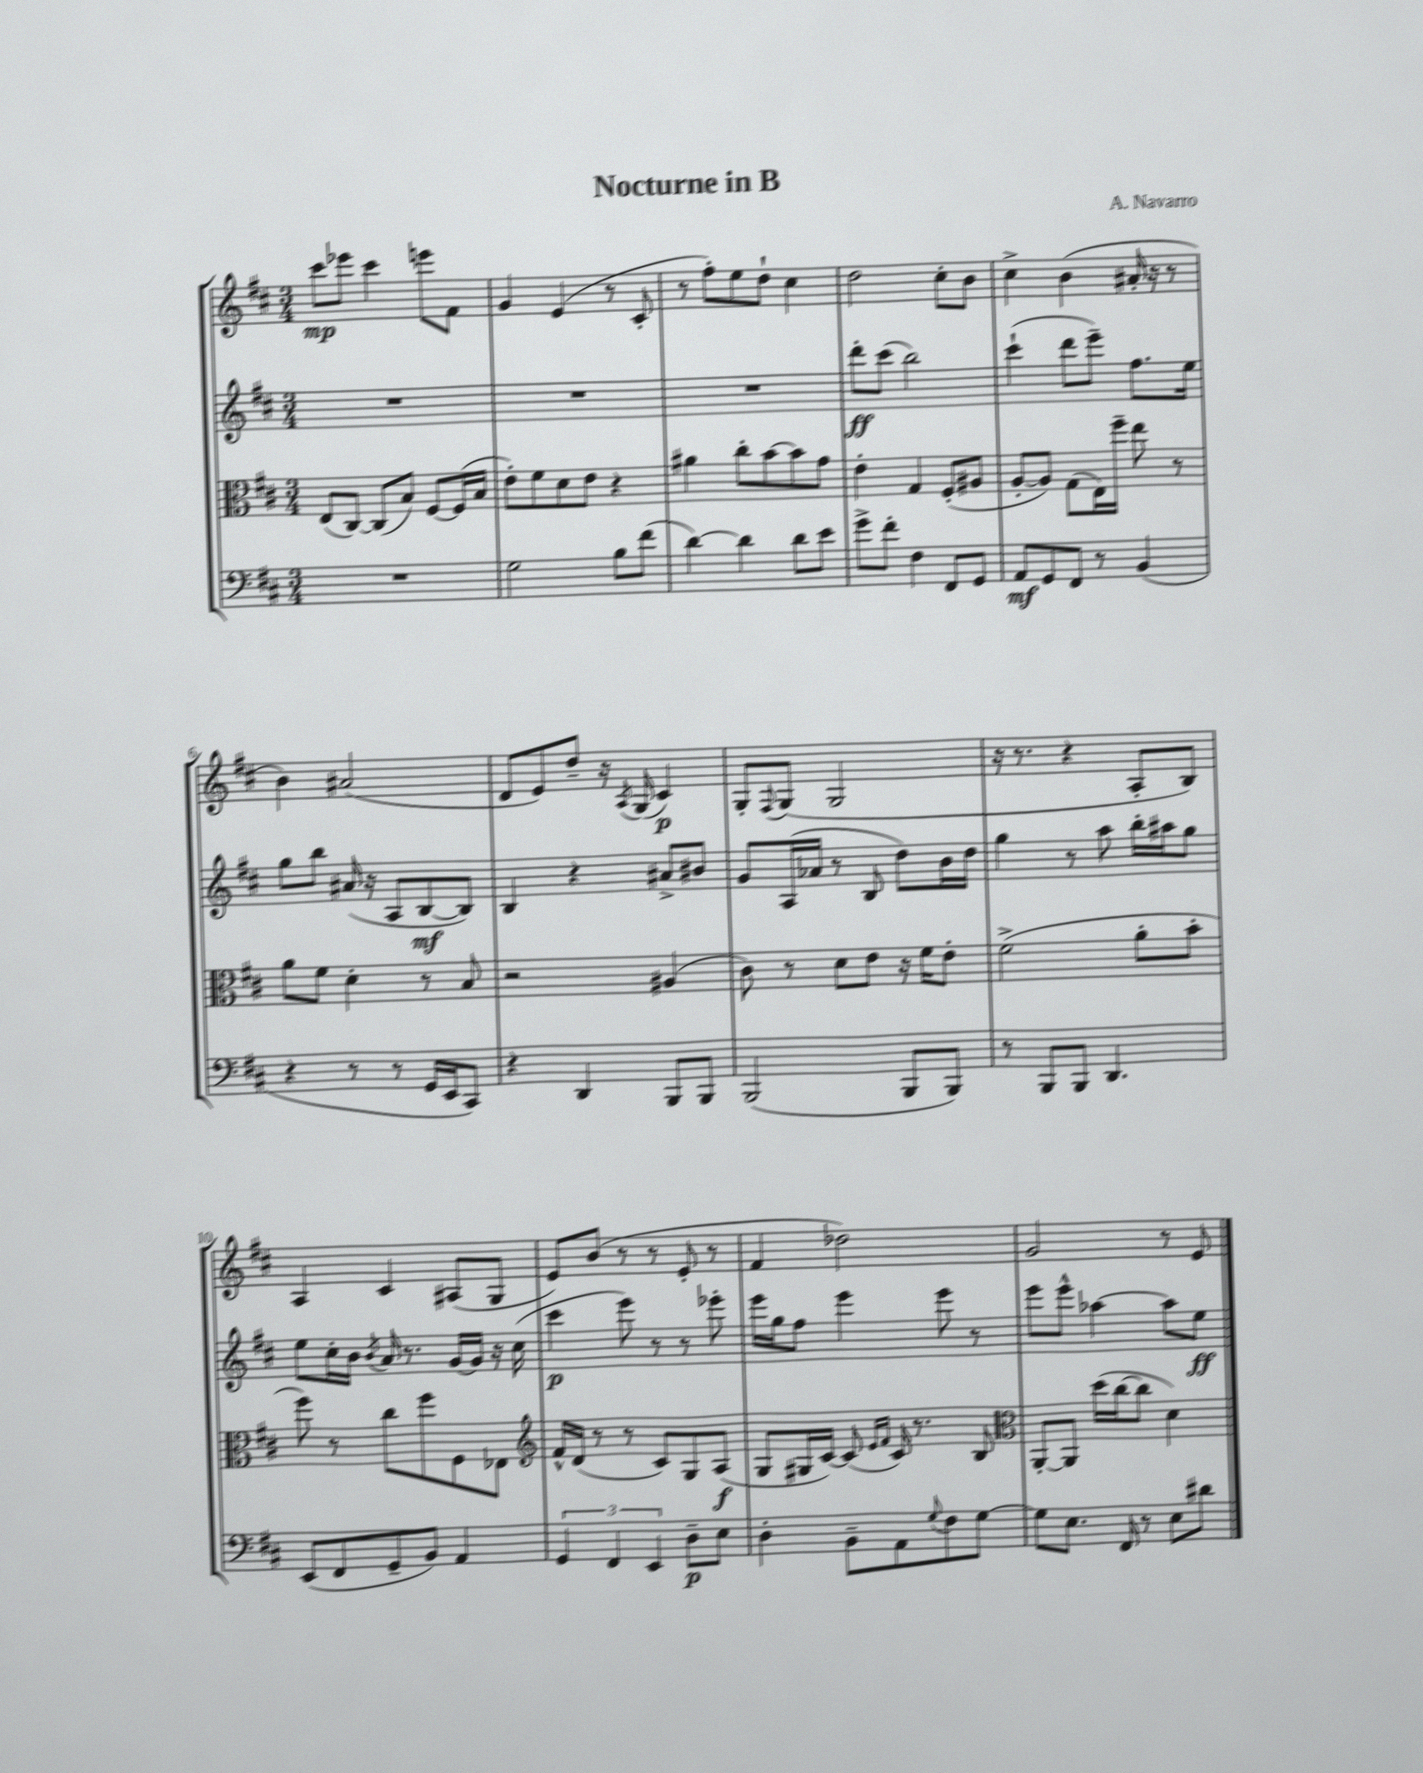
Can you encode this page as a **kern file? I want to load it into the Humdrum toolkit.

**kern	**kern	**kern	**kern
*staff4	*staff3	*staff2	*staff1
*clefF4	*clefC3	*clefG2	*clefG2
*k[f#c#]	*k[f#c#]	*k[f#c#]	*k[f#c#]
*M3/4	*M3/4	*M3/4	*M3/4
2.r	(8E/L	2.r	8ccc#\L
.	[8C#/J)	.	8eee-\J
.	(8C#/]L	.	4ccc#\
.	8B/J)	.	.
.	[8F#/L	.	8eee\L
.	(16F#/]L	.	8f#\J
.	16B/JJ	.	.
=	=	=	=
2G\	8e'\L)	2.r	4g/
.	8f#\	.	.
.	8d\	.	(4e/
.	8e\J	.	.
8B\L	4r	.	8r
(8f#\J	.	.	8c#'/
=	=	=	=
[4d\)	4a#\	2.r	8r
.	.	.	8ff#'\L)
4d\]	8cc#'\L	.	8ee\
.	[8b\	.	8dd`\J
8d\L	8b\]	.	4cc#\
8e\J	8g\J	.	.
=	=	=	=
8g^\L	4e'\	8ddd'\L	2dd\
8f#'\J	.	(8ccc#\J	.
4F#\	4G/	2bb\)	.
8FF#/L	(8F#'/L	.	8cc#'\L
8GG/J	8A#/J	.	8b\J
=	=	=	=
8AA/L	[8A'/L	(4ccc#`\	4cc#^\
8GG/	8A/]J)	.	.
8FF#/J	(8G\L	8ddd\L	(4b\
8r	16E\L)	8eee~\J)	.
.	16ff#~\JJ	.	.
(4BB/	8ee\	8.ff#\L	16a#'/
.	.	.	16r
.	8r	.	8r
.	.	16ee\Jk	.
=	=	=	=
4r	8a\L	8gg\L	4b\)
.	8f#\J	8bb\J	.
8r	4d'\	(16a#/	(2a#/
.	.	16r	.
8r	.	8A/L	.
16GG/LL	8r	[8B/	.
16EE/J	.	.	.
8CC#/J)	8B/	8B/]J)	.
=	=	=	=
4r	2r	4B/	8d/L
.	.	.	8e/)
4DD/	.	4r	8dd~/J
.	.	.	16r
.	.	.	8qA/
.	.	.	(16G/
8BBB/L	(4A#/	8a#^/L	4c#/)
8BBB/J	.	8b#/J	.
=	=	=	=
(2BBB/	8c#\)	8g/L	8G'/L
.	.	.	8qqF#/
.	8r	(16A/L	(8G/J
.	.	16a-/JJ	.
.	8d\L	8r	2G/
.	8e\J	8B/	.
8BBB/L	16r	8dd\L)	.
.	16f#\LK	.	.
8BBB/J)	8e'\J	16b\L	.
.	.	16dd\JJ	.
=	=	=	=
8r	(2f#^\	4gg\	16r
.	.	.	8.r
8BBB/L	.	.	.
8BBB/J	.	8r	4r
4.DD/	.	8aa\	.
.	8a'\L	16bb'\LL	8A'/L
.	.	16aa#\J	.
.	8b'\J	8gg\J	8B/J)
=	=	=	=
(8EE/L	8ff#\)	8ee\L	4A/
8FF#/	8r	16cc#'\L	.
.	.	16b\JJ	.
.	.	8qb/	.
8GG~/	8cc#\L	16a/	4c#/
.	.	8.r	.
8BB/J)	8ff#\	.	.
4AA/	8F#\	[16g/LL	(8A#/L
.	.	16g/]JJ	.
.	8E-\J	16r	8G/J
.	.	(16cc#\	.
=	=	=	=
*	*clefG2	*	*
6GG/	16f#^^/LL	4ccc#\	8e/L)
.	(16d/JJ	.	.
.	8r	.	(8b/J
6FF#/	.	.	.
.	8r	8eee\)	8r
6EE/	.	.	.
.	8c#/L)	8r	8r
8D~\L	8G/	8r	8e'/
8E\J	(8A/J	8eee-'\	8r
=	=	=	=
4D'\	8G/L	16eee\LL	4f#/
.	.	16gg\J	.
.	16G#/L	8ff#\J	.
.	[16c#/JJ)	.	.
8BB~\L	(8c#/]	4eee\	2dd-\)
.	16qqe/LL	.	.
.	16qqf#/JJ	.	.
8AA\	16c#/)	.	.
.	8.r	.	.
8qqG/	.	.	.
8F#\	.	8eee\	.
[8G\J	8B/	8r	.
=	=	=	=
*	*clefC3	*	*
8G\]L	[8AA'/L	8eee\L	2g/
8.E\J	8AA/]J	8eee^^\J	.
.	(16dd\LL	[4aa-\	.
16FF#/	[16cc#\J	.	.
8r	8cc#\]J	.	.
8E\L	4d\)	8aa-\]L	8r
8d#\J	.	8ee\J	8e/
==	==	==	==
*-	*-	*-	*-
